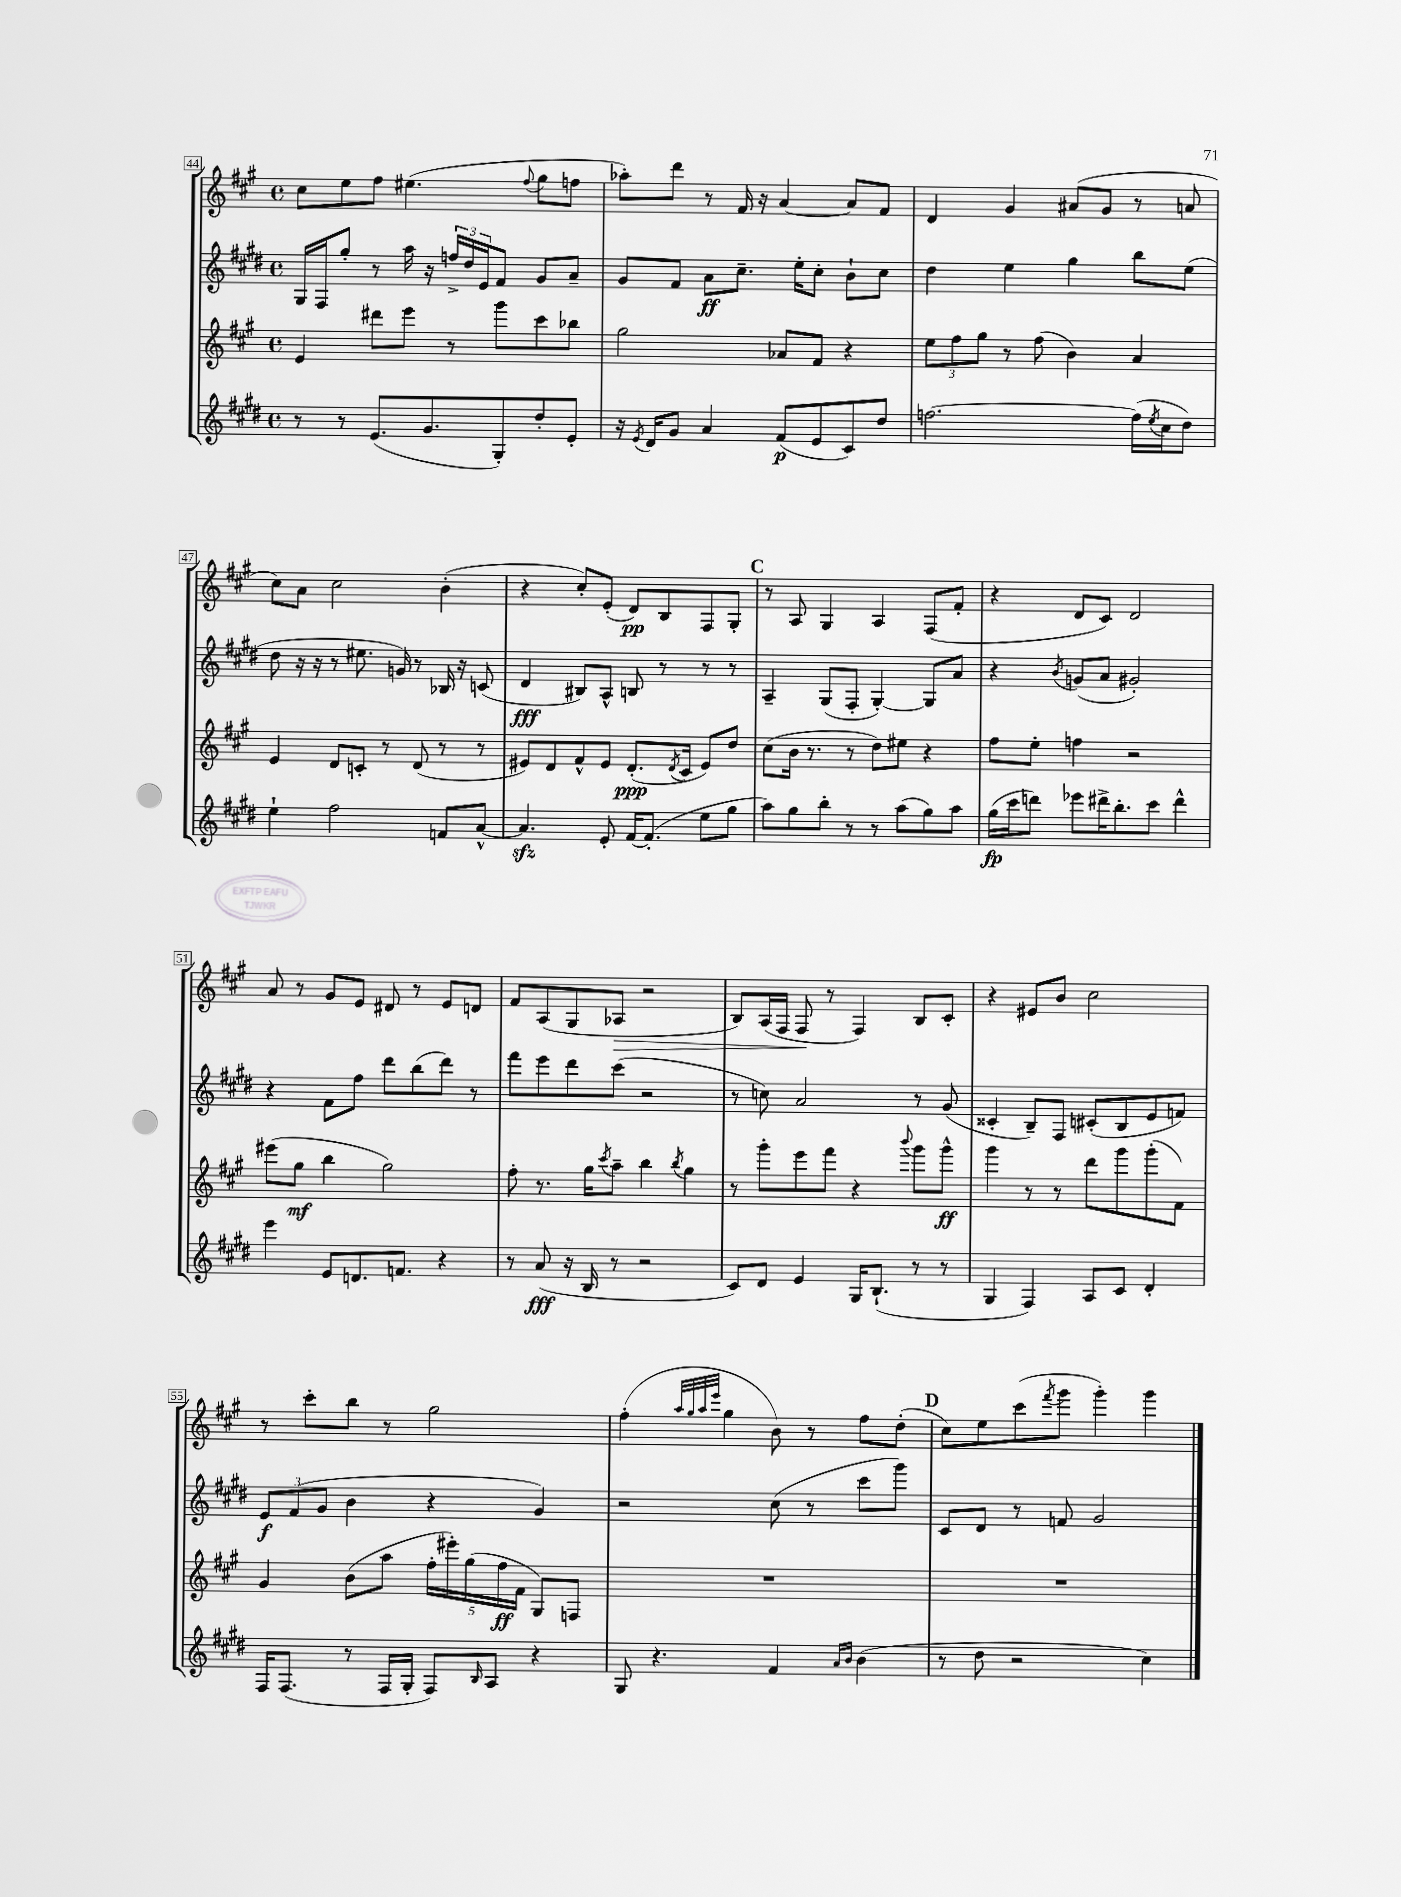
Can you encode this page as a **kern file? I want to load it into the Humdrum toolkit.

**kern	**dynam	**kern	**dynam	**kern	**dynam	**kern	**dynam
*part4	*part4	*part3	*part3	*part2	*part2	*part1	*part1
*staff4	*staff4	*staff3	*staff3	*staff2	*staff2	*staff1	*staff1
*clefG2	*	*clefG2	*	*clefG2	*	*clefG2	*
*k[f#c#g#d#]	*	*k[f#c#g#]	*	*k[f#c#g#d#]	*	*k[f#c#g#]	*
*M4/4	*	*M4/4	*	*M4/4	*	*M4/4	*
*met(c)	*	*met(c)	*	*met(c)	*	*met(c)	*
=44	=44	=44	=44	=44	=44	=44	=44
8r	.	4e/	.	16G#/LL	.	8cc#\L	.
.	.	.	.	16F#/J	.	.	.
8r	.	.	.	8gg#'/J	.	8ee\	.
(8.e/L	.	8ddd#X\L	.	8r	.	8ff#\J	.
.	.	8eee\J	.	16aa\	.	(4.ee#X\	.
8.g#/	.	.	.	16r	.	.	.
.	.	8r	.	24ffn^/LL	.	.	.
.	.	.	.	24dd#/	.	.	.
.	.	.	.	24e/J	.	.	.
8G#'/)	.	8ggg#\L	.	8f#/J	.	.	.
.	.	.	.	.	.	8qqff#/	.
8dd#'/	.	8ccc#\	.	8g#/L	.	8gg#\L	.
8e'/J	.	8bb-X\J	.	8a~/J	.	8ffn\J	.
=45	=45	=45	=45	=45	=45	=45	=45
16r	.	2gg#\	.	8g#/L	.	8aa-X'\L)	.
8qe/	.	.	.	.	.	.	.
16d#/KL	.	.	.	.	.	.	.
8g#/J	.	.	.	8f#/J	.	8ddd\J	.
4a/	.	.	.	8a\L	ff	8r	.
.	.	.	.	8.cc#~\J	.	16f#/	.
.	.	.	.	.	.	16r	.
(8f#/L	p	8a-X/L	.	.	.	[4a/	.
.	.	.	.	16ee'\KL	.	.	.
8e/	.	8f#/J	.	8cc#'\J	.	.	.
8c#/)	.	4r	.	8b`\L	.	8a/L]	.
8dd#/J	.	.	.	8cc#\J	.	8f#/J	.
=46	=46	=46	=46	=46	=46	=46	=46
[2.ffn\	.	12ee\L	.	4dd#\	.	4d/	.
.	.	12ff#\	.	.	.	.	.
.	.	12gg#\J	.	.	.	.	.
.	.	8r	.	4ee\	.	4g#/	.
.	.	(8ff#\	.	.	.	.	.
.	.	4b\)	.	4gg#\	.	(8a#X/L	.
.	.	.	.	.	.	8g#/J	.
(16ff\LL]	.	4a/	.	8bb\L	.	8r	.
8qee/	.	.	.	.	.	.	.
16cc#\J	.	.	.	.	.	.	.
8dd#\J)	.	.	.	(8ee\J	.	8an/	.
!!LO:LB:g=z
=47	=47	=47	=47	=47	=47	=47	=47
4ee`\	.	4e/	.	8dd#\	.	8cc#\L)	.
.	.	.	.	16r	.	8a\J	.
.	.	.	.	16r	.	.	.
2ff#\	.	8d/L	.	8r	.	2cc#\	.
.	.	8cn'/J	.	8.ee#X\	.	.	.
.	.	8r	.	.	.	.	.
.	.	.	.	16gn/)	.	.	.
.	.	(8d/	.	8r	.	.	.
8fn/L	.	8r	.	16B-X/	.	(4b'\	.
.	.	.	.	16r	.	.	.
[8a^^/J	.	8r	.	(8cn/	.	.	.
=48	=48	=48	=48	=48	=48	=48	=48
4.azz/]	.	8e#X/L)	.	4d#/	fff	4r	.
.	.	8d/	.	.	.	.	.
.	.	8f#^^/	.	8B#X/L)	.	8cc#'/L)	.
8e'/	.	8e#/J	.	8A^^/J	.	(8e'/J	.
[16f#/KL	.	(8.d'/L	ppp	8Bn/	.	8d/L)	pp
(8.f#'/J]	.	.	.	.	.	.	.
.	.	.	.	8r	.	8B/	.
.	.	8qd/	.	.	.	.	.
.	.	16c#/Jk	.	.	.	.	.
8ee\L	.	8e#/L)	.	8r	.	8F#/	.
8gg#\J	.	8dd/J	.	8r	.	8G#'/J	.
!!LO:REH:place=s1:t=C
=49	=49	=49	=49	=49	=49	=49	=49
8aa\L)	.	(8cc#\L	.	4A~/	.	8r	.
8gg#\	.	16b\Jk	.	.	.	8A/	.
.	.	8.r	.	.	.	.	.
8bb'\J	.	.	.	(8G#/L	.	4G#/	.
8r	.	8r	.	8F#'/J	.	.	.
8r	.	8dd\L)	.	[4G#'/)	.	4A/	.
(8aa\L	.	8ee#X\J	.	.	.	.	.
8gg#\)	.	4r	.	8G#/L]	.	(8F#/L	.
8aa\J	.	.	.	8a/J	.	8f#'/J	.
=50	=50	=50	=50	=50	=50	=50	=50
(16gg#\LL	fp	8ff#\L	.	4r	.	4r	.
16ccc#\J	.	.	.	.	.	.	.
8dddn\J)	.	8ee'\J	.	.	.	.	.
.	.	.	.	8qb/	.	.	.
8eee-X\L	.	4ffn\	.	(8gn/L	.	8d/L	.
16ddd#X^\K	.	.	.	8a/J	.	8c#/J)	.
8.bb'\	.	.	.	.	.	.	.
.	.	2r	.	2g#X'/)	.	2d/	.
8ccc#\J	.	.	.	.	.	.	.
4ddd#^^\	.	.	.	.	.	.	.
!!LO:LB:g=z
=51	=51	=51	=51	=51	=51	=51	=51
4eee\	.	(8eee#X\L	.	4r	.	8a/	.
.	.	8gg#\J	mf	.	.	8r	.
8e/L	.	4bb\	.	8f#\L	.	8g#/L	.
8.dn/	.	.	.	8ff#\J	.	8e/J	.
.	.	2gg#\)	.	8ddd#\L	.	8d#X/	.
8.fn/J	.	.	.	.	.	.	.
.	.	.	.	(8bb\	.	8r	.
4r	.	.	.	8ddd#\J)	.	8e/L	.
.	.	.	.	8r	.	8dn/J	.
=52	=52	=52	=52	=52	=52	=52	=52
8r	.	8ff#'\	.	8fff#\L	.	8f#/L	.
(8a/	fff	8.r	.	8eee\	.	(8A/	.
16r	.	.	.	8ddd#\	.	8G#/	.
16B/	.	16gg#\KL	.	.	.	.	.
.	.	8qccc#/	.	.	.	.	.
!	!	!	!	!	!	!	!LO:HP:b
8r	.	8aa~\J	.	(8ccc#\J	.	8A-X/J	>
2r	.	4bb\	.	2r	.	2r	.
.	.	8qbb/	.	.	.	.	.
.	.	4gg#\	.	.	.	.	.
=53	=53	=53	=53	=53	=53	=53	=53
8c#/L)	.	8r	.	8r	.	8B/L)	.
8d#/J	.	8ggg#'\L	.	8ccn\)	.	(16A/L	.
.	.	.	.	.	.	16F#/JJ	.
4e/	.	8eee\	.	2a/	.	8F#/	.
.	.	8fff#\J	.	.	.	8r	]
16G#/KL	.	4r	.	.	.	4F#/)	.
(8.B`/J	.	.	.	.	.	.	.
.	.	8qqbbb/	.	.	.	.	.
8r	.	8ggg#\L	.	8r	.	8B/L	.
8r	.	8ggg#^^\J	ff	(8g#/	.	8c#'/J	.
=54	=54	=54	=54	=54	=54	=54	=54
4G#/	.	4ggg#\	.	4c##X'/	.	4r	.
4F#/)	.	8r	.	8B~/L)	.	8e#X/L	.
.	.	8r	.	8F#/J	.	8b/J	.
8A/L	.	8ddd\L	.	(8c#X'/L	.	2cc#\	.
8c#/J	.	8ggg#\	.	8B/	.	.	.
4d#'/	.	(8ggg#'\	.	8e/	.	.	.
.	.	8f#\J)	.	8fn/J)	.	.	.
!!LO:LB:g=z
=55	=55	=55	=55	=55	=55	=55	=55
16F#/KL	.	4g#/	.	12e/L	f	8r	.
(8.F#/J	.	.	.	.	.	.	.
.	.	.	.	(12f#/	.	.	.
.	.	.	.	.	.	8ccc#'\L	.
.	.	.	.	12g#/J	.	.	.
8r	.	(8b\L	.	4b\	.	8bb\J	.
16F#/LL	.	8aa\J	.	.	.	8r	.
16G#'/JJ	.	.	.	.	.	.	.
8F#/L)	.	20ff#'\LL	.	4r	.	2gg#\	.
.	.	20eee#X'\)	.	.	.	.	.
.	.	(20gg#\	.	.	.	.	.
16qqB/	.	.	.	.	.	.	.
8A/J	.	.	.	.	.	.	.
.	.	20ff#\	ff	.	.	.	.
.	.	20f#\JJ	.	.	.	.	.
4r	.	8G#/L)	.	4g#/)	.	.	.
.	.	8Fn/J	.	.	.	.	.
=56	=56	=56	=56	=56	=56	=56	=56
8G#/	.	1r	.	2r	.	(4ff#'\	.
4.r	.	.	.	.	.	.	.
.	.	.	.	.	.	32qqaa/LLL	.
.	.	.	.	.	.	32qqgg#/	.
.	.	.	.	.	.	32qqaa/	.
.	.	.	.	.	.	32qqeee/JJJ	.
.	.	.	.	.	.	4gg#\	.
4f#/	.	.	.	(8cc#\	.	8b\)	.
.	.	.	.	8r	.	8r	.
16qqa/LL	.	.	.	.	.	.	.
16qqb/JJ	.	.	.	.	.	.	.
(4b\	.	.	.	8ccc#\L	.	8ff#\L	.
.	.	.	.	8ggg#\J)	.	(8dd'\J	.
!!LO:REH:place=s1:t=D
=57	=57	=57	=57	=57	=57	=57	=57
8r	.	1r	.	8c#/L	.	8cc#\L)	.
8dd#\	.	.	.	8d#/J	.	8ee\	.
2r	.	.	.	8r	.	(8ccc#\	.
.	.	.	.	.	.	8qfff#/	.
.	.	.	.	8fn/	.	8ggg#\J	.
.	.	.	.	2g#/	.	4ggg#'\)	.
4cc#\)	.	.	.	.	.	4ggg#\	.
==	==	==	==	==	==	==	==
*-	*-	*-	*-	*-	*-	*-	*-
